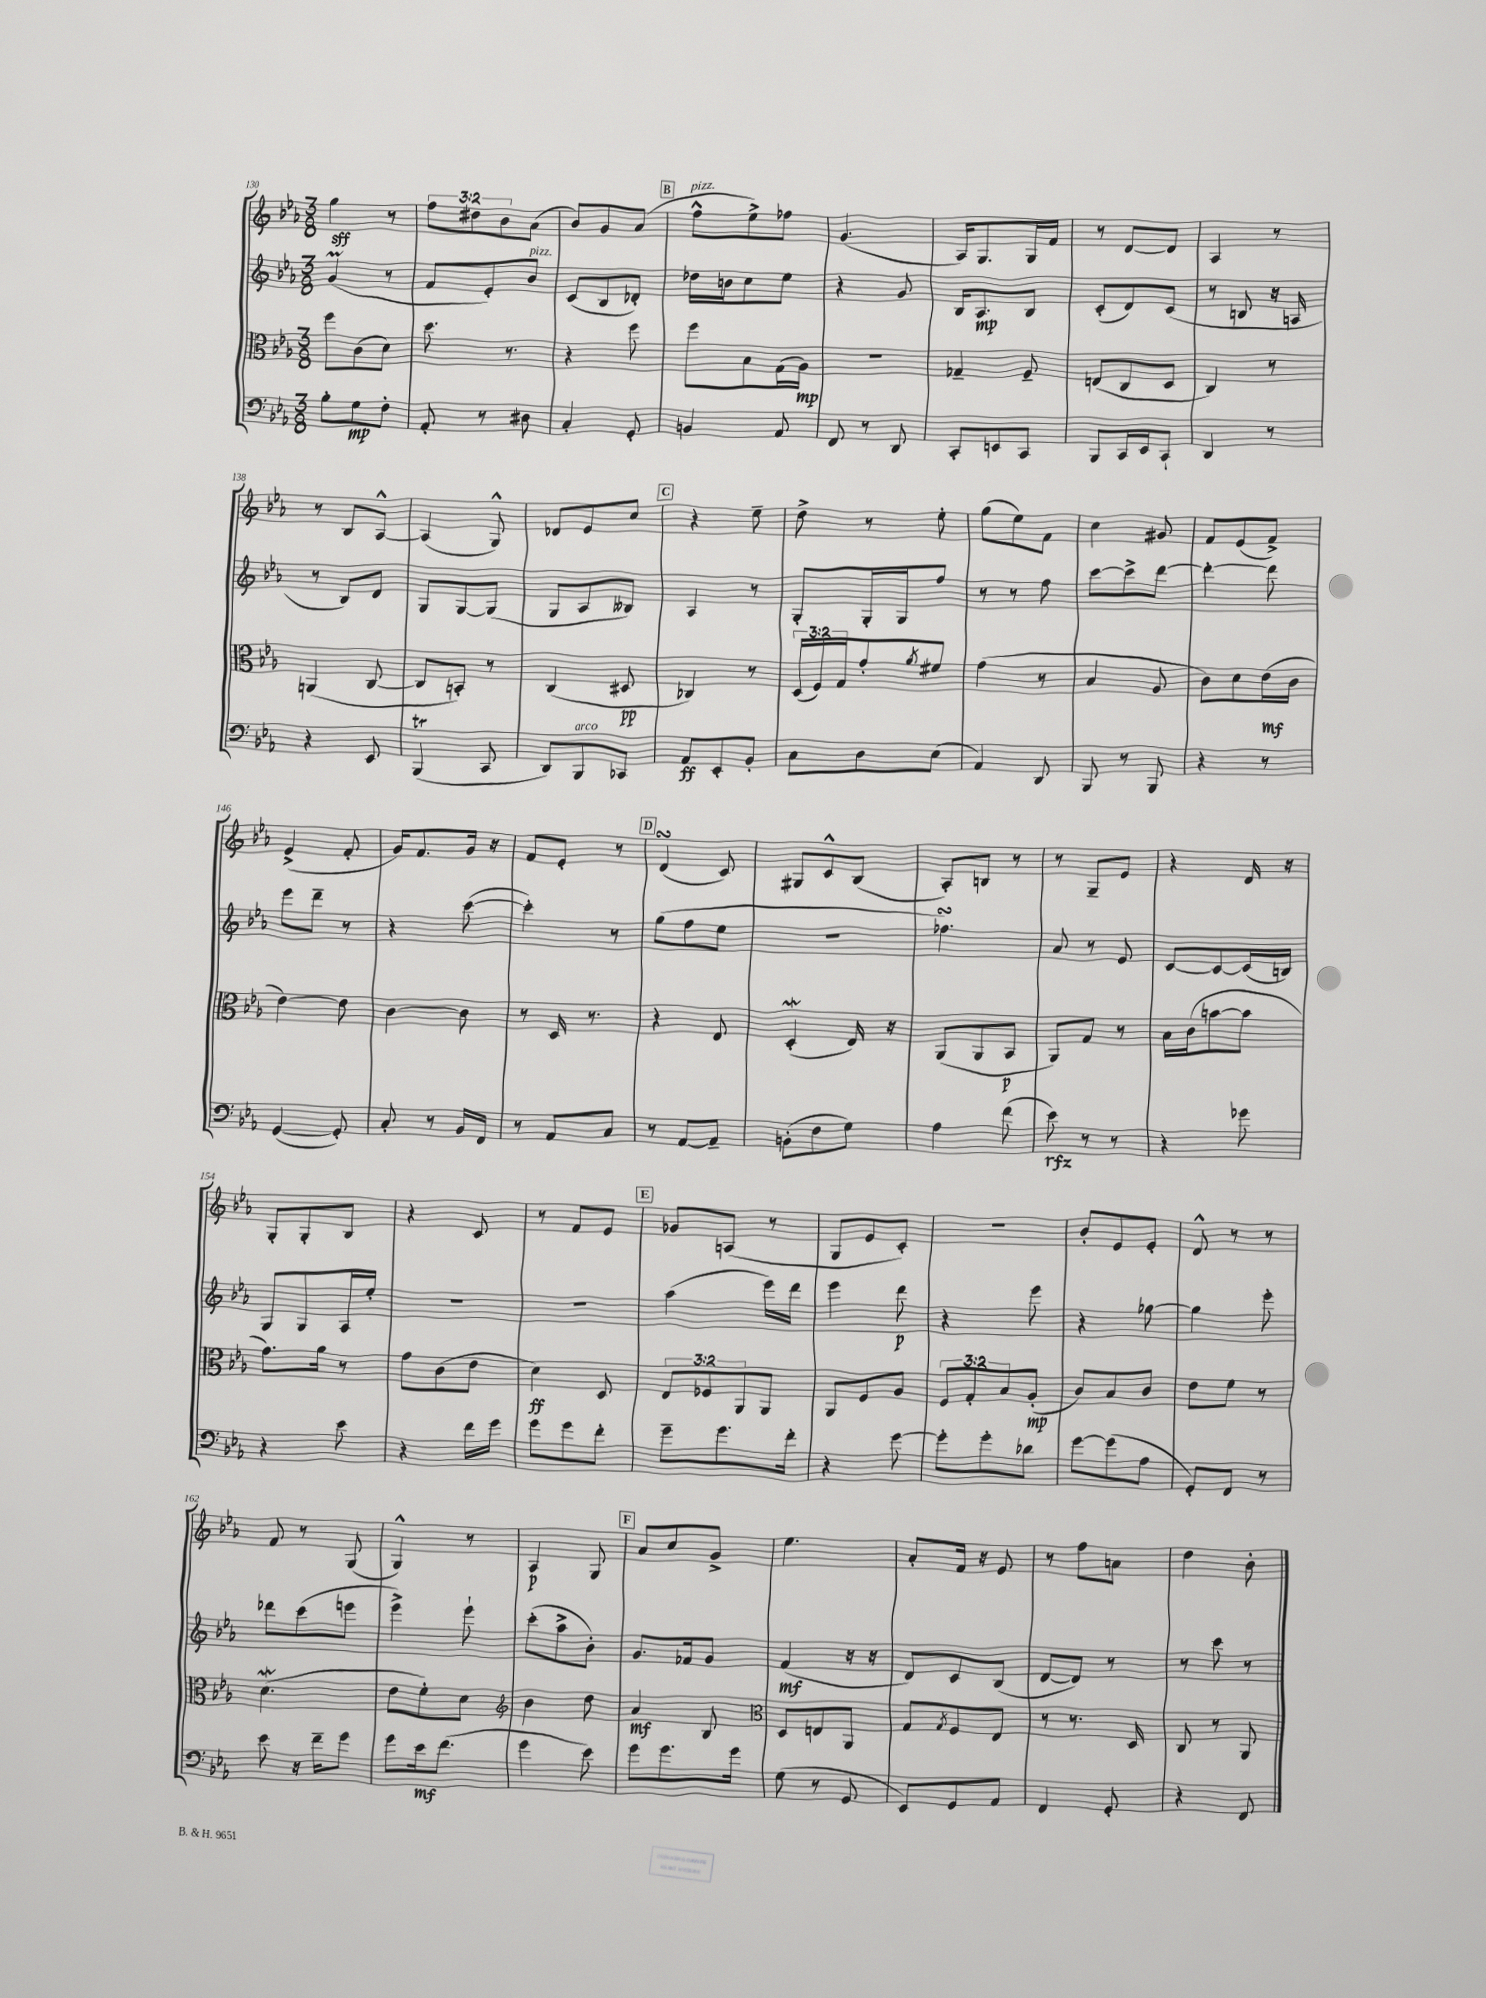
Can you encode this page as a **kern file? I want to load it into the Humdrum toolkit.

**kern	**kern	**kern	**kern
*staff4	*staff3	*staff2	*staff1
*clefF4	*clefC3	*clefG2	*clefG2
*k[b-e-a-]	*k[b-e-a-]	*k[b-e-a-]	*k[b-e-a-]
*M3/8	*M3/8	*M3/8	*M3/8
8B-'\L	8ff\L	(4g/	4gg\
8G\	(8c\	.	.
8F'\J	8d\J)	8r	8r
=	=	=	=
8AA-'/	8.dd\	8f/L	12ff\L
.	.	.	12dd#\
8r	.	8e-'/)	.
.	.	.	12b-\
.	8.r	.	.
8D#\	.	8b-/J	(8a-\J
=	=	=	=
4C'/	4r	(8c/L	8b-/L)
.	.	8B-/	8g/
8GG'/	8ff\	8d-'/J)	(8a-/J
=	=	=	=
4BB/	8ff\L	16dd-\LL	8ff^^\L
.	.	16b\J	.
.	8B-\	8cc\	8ee-^\)
8AA-/	(16G\L	8ee-\J	8ff-\J
.	16A-\JJ)	.	.
=	=	=	=
8FF/	4.r	4r	(4.g/
8r	.	.	.
8DD/	.	8g/	.
=	=	=	=
8CC'/L	4G-~/	16B-/LK	16A-/LK)
.	.	8.A-/	8.G/
8EE/	.	.	.
8CC/J	8F~/	8B-/J	16G/L
.	.	.	16f/JJ
=	=	=	=
8BBB-/L	(8E/L	(8c'/L	8r
16CC/L	8C/	8d/)	[8d/L
16EE-/J	.	.	.
8CC`/J	8D/J	(8c/J	8d/]J
=	=	=	=
4DD/	4C/)	8r	4A-/
.	.	8B/	.
8r	8r	16r	8r
.	.	16A/	.
=	=	=	=
4r	(4AA/	8r	8r
.	.	8B-/L)	8B-/L
8EE-/	[8C/	8d/J	[8A-^^/J
=	=	=	=
(4BBB-/	8C/]L	8G/L	(4A-/]
.	8BB'/J)	[8G/	.
8CC/	8r	(8G/]J	8G^^/)
=	=	=	=
8DD/L)	(4C/	8G/L	8d-/L
8BBB-/	.	8A-/	8e-/
8CC-/J	8D#/	8B--/J)	8cc/J
=	=	=	=
8AA-/L	4C-/)	4A-/	4r
8EE-'/	.	.	.
8BB-'/J	8r	8r	8ee-~\
=	=	=	=
8C\L	(24D/LL	8G'/L	8dd^\
.	24F/)	.	.
.	24G/J	.	.
8D\	8g'/	16G'/L	8r
.	.	16G/J	.
.	8qa-/	.	.
(8E-\J	8f#/J	8ff/J	8ee-'\
=	=	=	=
4AA-/)	(4g\	8r	(8gg\L
.	.	8r	8ee-\)
8DD/	8r	8ff\	8f\J
=	=	=	=
8BBB-/	4B-/	[8ccc\L	4cc\
8r	.	8ccc^\]	.
8BBB-/	8A-/	[8ddd\J	8g#/
=	=	=	=
4r	8c\L)	4ddd'\_	8f/L
.	8d\	.	(8e-/
8r	(16e-\L	8ddd\]	8f^/J)
.	16c\JJ	.	.
=	=	=	=
([4GG/	[4e-\)	8eee-\L	(4e-^/
.	.	8ddd~\J	.
8GG'/])	8e-\]	8r	8f'/
=	=	=	=
8C'/	[4c\	4r	16g/LK)
.	.	.	8.f/
8r	.	.	.
16BB-/LL	8c\]	([8ccc\	16g/Jk
16FF/JJ	.	.	16r
=	=	=	=
8r	8r	4ccc'\])	8f/L
8AA-/L	16D/	.	8e-'/J
.	8.r	.	.
8C/J	.	8r	8r
=	=	=	=
8r	4r	(8gg\L	(4d/
[8AA-/L	.	8ff\	.
8AA-~/]J	8E-/	8ee-\J	8c/)
=	=	=	=
(8BB'\L	(4D'/	4.r	8G#/L
8F\	.	.	8c^^/
8G\J)	16E-/)	.	(8B-/J
.	16r	.	.
=	=	=	=
4A-\	(8AA-/L	4.ff-\)	8A-'/L)
.	8AA-/	.	8B/J
(8f\	8BB-/J	.	8r
=	=	=	=
8e-\)	8AA-/L)	8a-/	8r
8r	8G/J	8r	8G~/L
8r	8r	8e-/	8e-/J
=	=	=	=
4r	16B-\LL	[8c/L	4r
.	(16c\J	.	.
.	[8b\	8c/_	.
8g-\	8b\]J	(16c/]L	16d/
.	.	16B/JJ)	16r
=	=	=	=
4r	8.g\L)	8G/L	8G'/L
.	.	8G/	8G'/
.	16a-\Jk	.	.
8e-\	8r	16A-/L	8B-/J
.	.	16ee-'/JJ	.
=	=	=	=
4r	8g\L	4.r	4r
.	(8c\	.	.
16f\LL	8e-\J	.	8c/
16g\JJ	.	.	.
=	=	=	=
8g\L	4d\)	4.r	8r
8g\	.	.	8f/L
8f'\J	8D/	.	8e-/J
=	=	=	=
8g~\L	12E-/L	(4aa-\	8g-/L
.	12F-/	.	.
8.g\	.	.	(8A/J
.	12AA-/	.	.
.	8AA-/J	16eee-\LL)	8r
16f'\Jk	.	16ddd\JJ	.
=	=	=	=
4r	8AA-/L	4eee-\	8G/L
.	8F/	.	8e-/
[8g\	8A-/J	8ddd\	8c'/J)
=	=	=	=
8g'\]L	12F/L	4r	4.r
.	12G'/	.	.
8g'\	.	.	.
.	12B-/	.	.
8d-\J	(8A-'/J	8eee-\	.
=	=	=	=
[8g\L	8c/L)	4r	8b-'/L
(8g\]	8B-/	.	8e-/
8A-\J	8c/J	[8gg-\	8e-'/J
=	=	=	=
8GG'/L)	8e-\L	4gg-\]	8d^^/
8FF/J	8f\J	.	8r
8r	8r	8eee-'\	8r
=	=	=	=
8e-\	(4.d\	8ddd-\L	8f/
16r	.	(8ccc\	8r
16f~\LK	.	.	.
8g\J	.	8eee\J	(8G/
=	=	=	=
8g\L	8e-\L	4eee-^\)	4G^^/)
16e-\k	8f'\)	.	.
(8.f\J	.	.	.
.	8d\J	8eee-`\	8r
=	=	=	=
*	*clefG2	*	*
4g\	4b-\	(8ccc'\L	4A-/
.	.	8aa-^\	.
8e-\)	8dd\	8b-'\J)	8G/
=	=	=	=
8g\L	4a-/	8.g/L	8a-/L
8.g\	.	.	8cc/
.	.	16f-/k	.
.	8B-/	8g/J	8g^/J
16g\Jk	.	.	.
=	=	=	=
*	*clefC3	*	*
(8G\	8D/L	(4f/	4.ee-\
8r	8E/	.	.
8GG/	8AA-/J	16r	.
.	.	16r	.
=	=	=	=
8EE-/L)	8G/L	8d/L)	8a-'/L
.	8qG/	.	.
8GG/	8F/	8c/	16f/Jk
.	.	.	16r
8AA-/J	8E-/J	(8B-/J	8e-/
=	=	=	=
4FF/	8r	[8d/L	8r
.	8.r	8d/]J)	8ff\L
8GG'/	.	8r	8a\J
.	16D/	.	.
=	=	=	=
4r	8C/	8r	4dd\
.	8r	8ccc\	.
8FF/	8AA-/	8r	8b-'\
==	==	==	==
*-	*-	*-	*-
